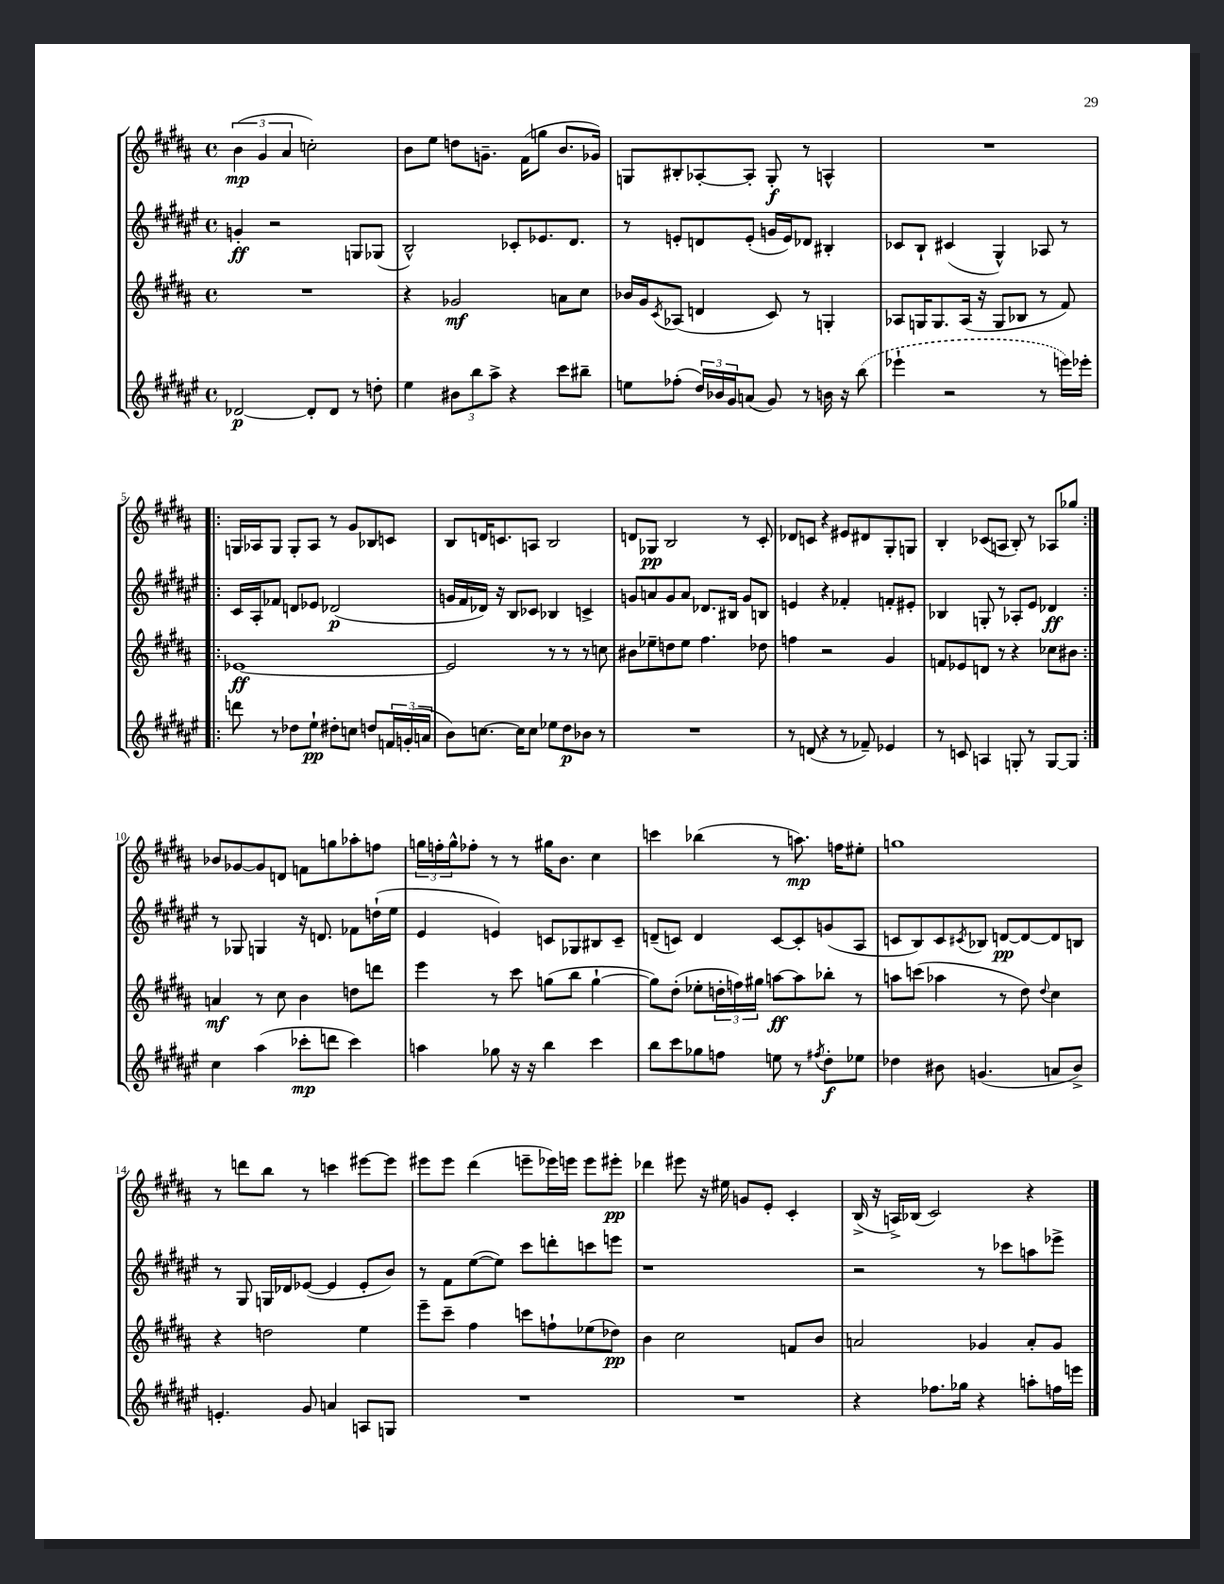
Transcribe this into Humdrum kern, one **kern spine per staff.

**kern	**kern	**kern	**kern
*staff4	*staff3	*staff2	*staff1
*clefG2	*clefG2	*clefG2	*clefG2
*k[f#c#g#d#a#e#]	*k[f#c#g#d#a#]	*k[f#c#g#d#a#e#]	*k[f#c#g#d#a#]
*M4/4	*M4/4	*M4/4	*M4/4
*met(c)	*met(c)	*met(c)	*met(c)
[2d-/	1r	4g'/	(6b\
.	.	.	6g#/
.	.	2r	.
.	.	.	6a#/
8d-'/]L	.	.	2cc'\)
8d-/J	.	.	.
8r	.	8G/L	.
8dd'\	.	(8G-/J	.
=	=	=	=
4ee#\	4r	2B^^/)	8b\L
.	.	.	8ee\J
12b#\L	2g-/	.	8dd\L
12bb\	.	.	.
.	.	.	8.g~\J
12aa#^\J	.	.	.
4r	.	8c-'/L	.
.	.	.	(16f#\LK
.	.	8.e-/	8gg\J
8ccc#\L	8a\L	.	8.b/L
.	.	8.d#/J	.
8bb#~\J	8cc#\J	.	.
.	.	.	16g-/Jk)
=	=	=	=
8ee\L	16b-/LL	8r	8G/L
.	16g#/J	.	.
.	8qc#/	.	.
(8ff-'\J	(8A-/J	8e'/L	8B#'/
24dd#/LL)	4d/	8d/	[8A-'/
24b-/	.	.	.
24g#/J	.	.	.
(8a/J	.	(8e'/J	8A-'/]J
8g#/)	8c#/)	16g/LL	8G'/
.	.	16e/J)	.
8r	8r	8d-/J	8r
16b\	4G'/	4B#'/	4A^^/
16r	.	.	.
(8bb\	.	.	.
=	=	=	=
4eee-`\	8A-/L	8c-/L	1r
.	16G/K	8B`/J	.
.	8.G/	.	.
2r	.	(4c#/	.
.	(16A-/Jk	.	.
.	16r	.	.
.	8G/L	4G#^^/)	.
.	8B-/J	.	.
8r	8r	8A-/	.
16eee\LL)	8f#/)	8r	.
16eee-'\JJ	.	.	.
=!|:	=!|:	=!|:	=!|:
8ddd\	[1e-	16c#/LL	16G/LL
.	.	16A#'/J	16A-/J
8r	.	8f-/J	8G/J
8dd-\L	.	8d/L	8G'/L
8ee#`\J	.	8e-/J	8A-/J
8dd#'\L	.	(2d-/	8r
8cc\J	.	.	8g#/L
8dd/L	.	.	8B-/
24f/L	.	.	8c/J
(24g'/	.	.	.
24a/JJ	.	.	.
=	=	=	=
8b\L)	2e-/]	16g/LL	8B/L
.	.	16f#/	.
[8.cc\J	.	16d-/JJ)	16d/K
.	.	16r	8.c/
.	.	8B/L	.
16cc\]LK	.	.	.
8cc\J	.	8c-/J	8A/J
8ee-\L	8r	4B-/	2B/
8dd#\	8r	.	.
8b-\J	8r	4c^/	.
8r	8cc\	.	.
=	=	=	=
1r	8b#\L	8g/L	8d/L
.	8ee-~\	8a/	8G-/J
.	8dd\	8g/	2B/
.	8ee-\J	8a/J	.
.	4.ff#\	8.d-/L	.
.	.	16B#/Jk	.
.	.	8g/L	8r
.	8dd-\	8B/J	8c#'/
=	=	=	=
8r	4ff\	4e/	8d-/L
(8d/	.	.	8c/J
4r	2r	4r	4r
8r	.	4f-'/	8e#/L
8f-~/)	.	.	8d#/
4e-/	4g#/	8f'/L	8G#'/
.	.	8e#'/J	8G/J
=	=	=	=
8r	8f/L	4B-/	4B'/
8c/	8e-/	.	.
4A/	8d/J	8G'/	(8c-/L
.	8r	8r	8A/J
8G'/	4r	8A-'/L	8B'/)
8r	.	8e#/J	8r
[8G/L	8cc-\L	4d-/	8A-/L
8G/]J	8b#\J	.	8gg-/J
=:|!	=:|!	=:|!	=:|!
4cc#\	4a/	8r	8b-/L
.	.	8G-/	[8g-/
(4aa#\	8r	4G/	8g-/]
.	8cc#\	.	8d/J
8ccc-'\L	4b\	16r	8f\L
.	.	8.d/	.
8ddd\J	.	.	8gg\
4ccc-\)	8dd\L	8f-\L	8aa-'\
.	8ddd\J	(16dd`\L	8ff\J
.	.	16ee#\JJ	.
=	=	=	=
4aa\	4eee\	4e#/	24gg\LL
.	.	.	24ff'\
.	.	.	24gg^^\J
.	.	.	8ff-'\J
8gg-\	8r	4e/)	8r
16r	8ccc#\	.	8r
16r	.	.	.
4bb\	(8gg\L	8c/L	16gg#\LK
.	.	.	8.b\J
.	8bb\J	8G-/	.
4ccc#\	[4gg`\	8B#/	4cc#\
.	.	8c~/J	.
=	=	=	=
8bb\L	8gg\]L)	(8d~/L	4ccc\
8ccc#\	(8dd#'\J	8c/J)	.
8gg-\	8ee-'\L	4d/	(4bb-\
8ff\J	24dd'\L	.	.
.	24ff\)	.	.
.	24gg#\JJ	.	.
8ee\	[8aa\L	[8c/L	8r
8r	8aa\]	8c'/]	8.aa\)
8qff#/	.	.	.
8dd#'\L	8bb-'\J	(8g/	.
.	.	.	16ff\LK
8ee-\J	8r	8A#/J	8ee#'\J
=	=	=	=
4dd-\	8aa\L	8c/L	1gg
.	(8ccc\J	8B/)	.
8b#\	4aa-\	8c/	.
.	.	8qc#/	.
(4.g/	.	8B-/J	.
.	8r	[8d/L	.
.	8dd#\)	8d/_	.
.	8qqdd#/	.	.
8a/L	4cc#\	8d/]	.
8b#^/J)	.	8B/J	.
=	=	=	=
4.e'/	4r	8r	8r
.	.	8G#/	8ddd\L
.	2dd\	16G/LL	8bb\J
.	.	16d-/J	.
8g#/	.	([8e-/J	8r
4a/	.	4e-/]	4ccc\
8A/L	4ee\	8e-'/L	[8eee#\L
8G/J	.	8b/J)	8eee#\]J
=	=	=	=
1r	8eee~\L	8r	8eee#\L
.	8ccc#~\J	8f#\L	8eee#\J
.	4ff#\	([8ee#\	(4ddd#\
.	.	8ee#\]J)	.
.	8ccc\L	8ccc#\L	8eee~\L
.	8ff`\	8ddd'\	16eee-\L)
.	.	.	16eee\JJ
.	(8ee-\	8ccc\	8eee\L
.	8dd-\J)	8eee\J	8eee#'\J
=	=	=	=
1r	4b\	1r	4ddd-\
.	2cc#\	.	8eee#\
.	.	.	16r
.	.	.	16ee#\
.	.	.	8g/L
.	.	.	8e'/J
.	8f/L	.	4c#'/
.	8b/J	.	.
=	=	=	=
4r	2a/	2r	(16B^/
.	.	.	16r
.	.	.	16A^/LL)
.	.	.	(16B-/JJ
8.ff-\L	.	.	2c#/)
16gg-\Jk	.	.	.
4r	4g-/	8r	.
.	.	8ccc-\L	.
8aa'\L	8a'/L	8aa\	4r
16ff\L	8g-/J	8eee-^\J	.
16eee\JJ	.	.	.
==	==	==	==
*-	*-	*-	*-
